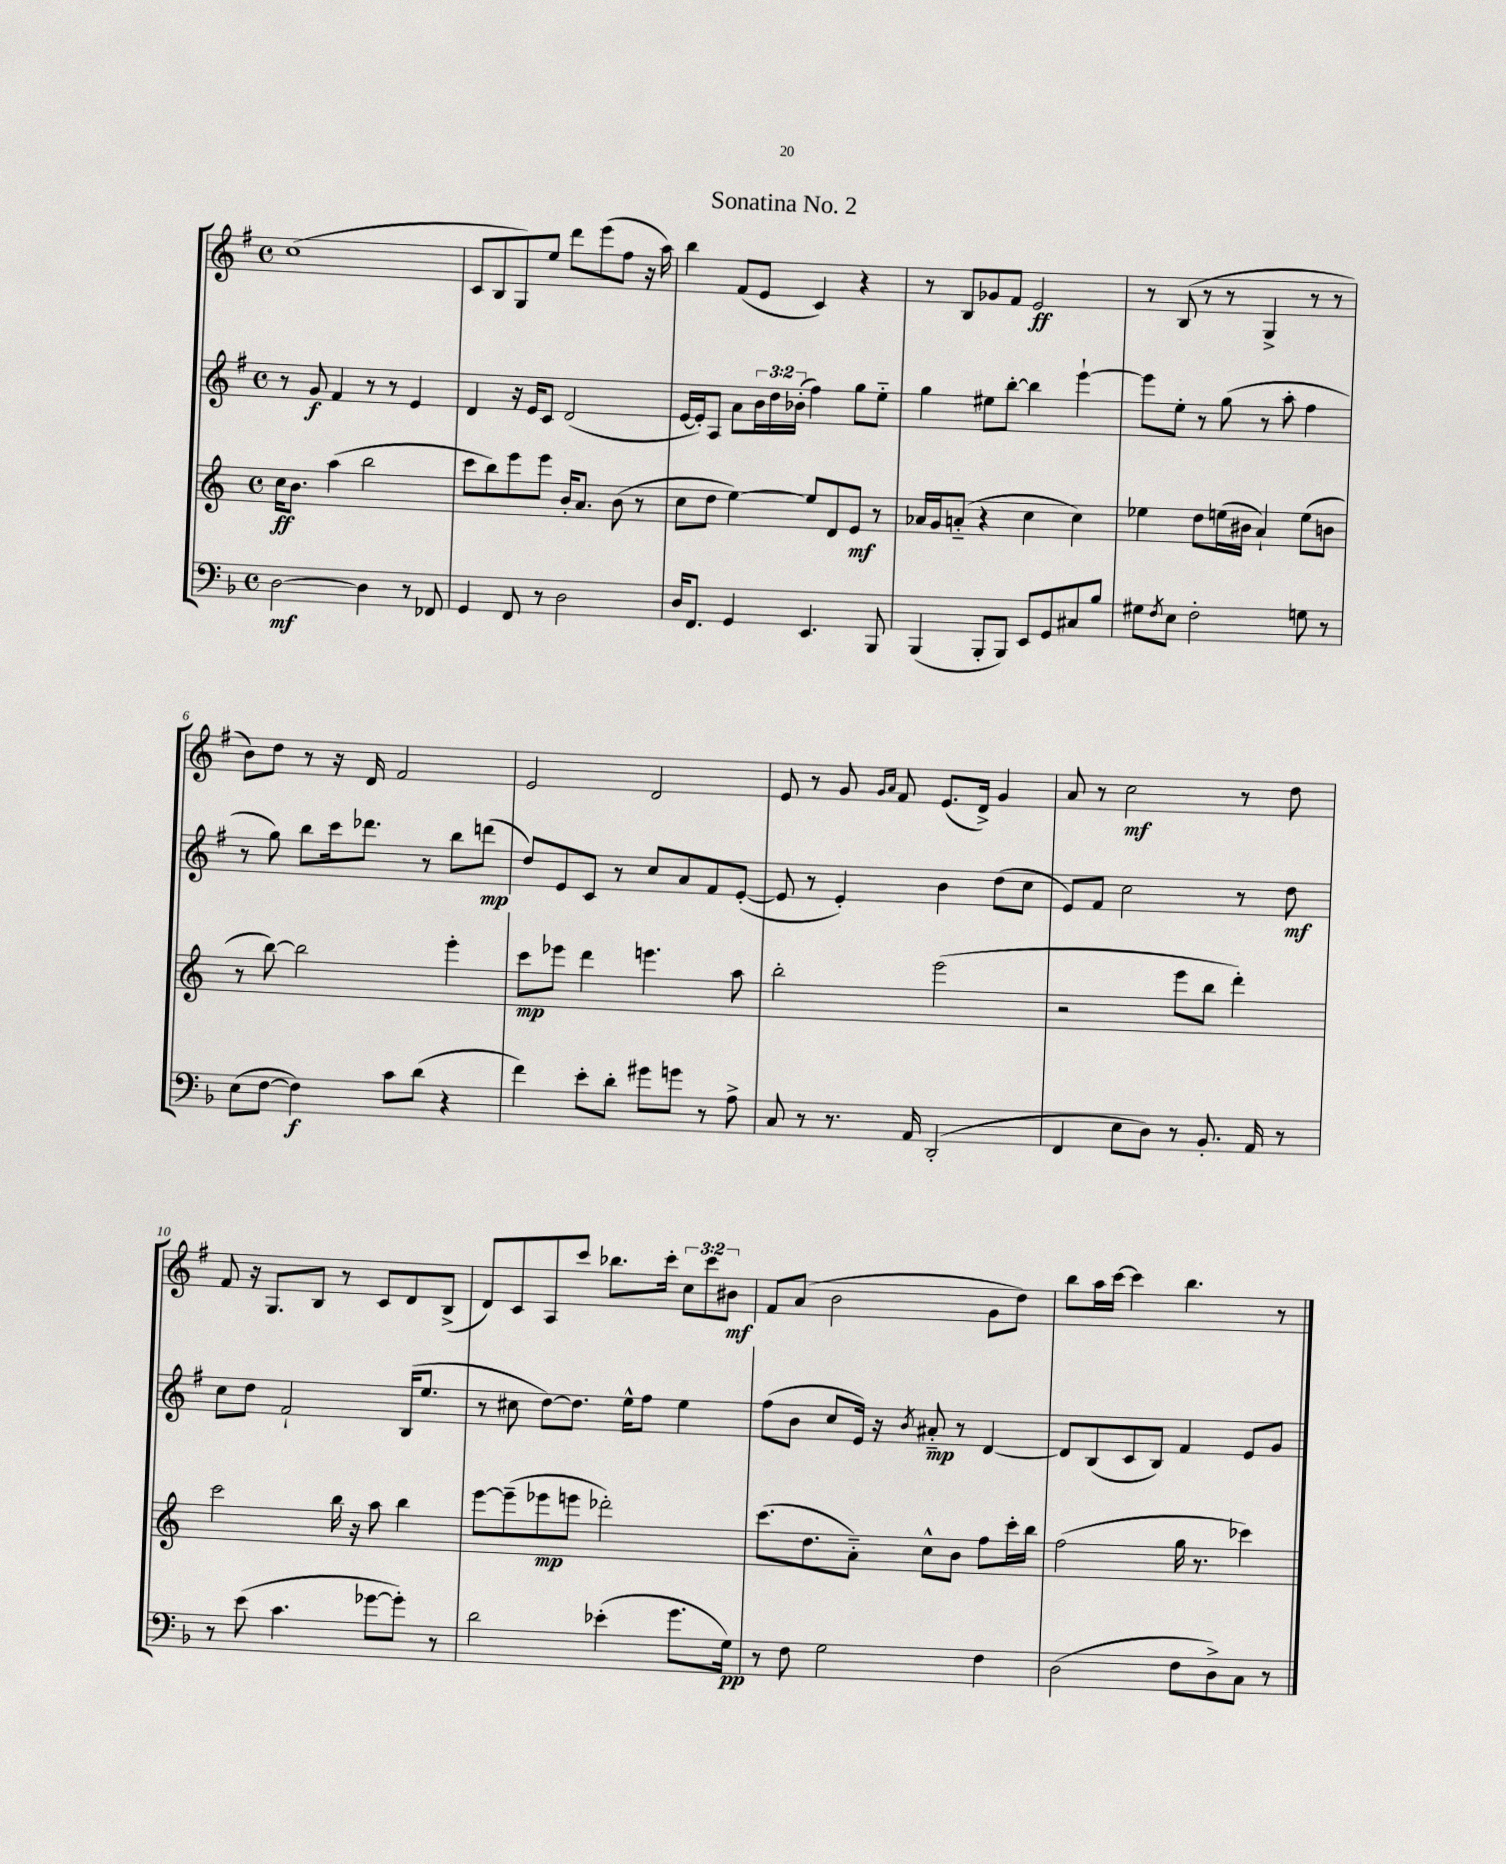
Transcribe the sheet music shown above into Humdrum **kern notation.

**kern	**dynam	**kern	**dynam	**kern	**dynam	**kern	**dynam
*part4	*part4	*part3	*part3	*part2	*part2	*part1	*part1
*staff4	*staff4	*staff3	*staff3	*staff2	*staff2	*staff1	*staff1
*clefF4	*	*clefG2	*	*clefG2	*	*clefG2	*
*k[b-]	*	*k[]	*	*k[f#]	*	*k[f#]	*
*M4/4	*	*M4/4	*	*M4/4	*	*M4/4	*
*met(c)	*	*met(c)	*	*met(c)	*	*met(c)	*
=1	=1	=1	=1	=1	=1	=1	=1
[2D\	mf	16cc\KL	ff	8r	.	(1cc	.
.	.	8.b\J	.	.	.	.	.
.	.	.	.	8g/	f	.	.
.	.	(4aa\	.	4f#/	.	.	.
4D\]	.	2bb\	.	8r	.	.	.
.	.	.	.	8r	.	.	.
8r	.	.	.	4e/	.	.	.
8FF-X/	.	.	.	.	.	.	.
=2	=2	=2	=2	=2	=2	=2	=2
4GG/	.	8ccc\L	.	4d/	.	8c/L	.
.	.	8bb\)	.	.	.	8B/	.
8FF/	.	8eee\	.	16r	.	8G/)	.
.	.	.	.	16e/KL	.	.	.
8r	.	8eee\J	.	8c/J	.	8ee/J	.
2D\	.	16b'/KL	.	(2d/	.	8ddd\L	.
.	.	8.a/J	.	.	.	.	.
.	.	.	.	.	.	(8eee\	.
.	.	(8b\	.	.	.	8ff#\J	.
.	.	8r	.	.	.	16r	.
.	.	.	.	.	.	16aa\)	.
=3	=3	=3	=3	=3	=3	=3	=3
16D/KL	.	8cc\L	.	[16e/LL	.	4bb\	.
8.FF/J	.	.	.	16e'/J])	.	.	.
.	.	8dd\J	.	8A/J	.	.	.
4GG/	.	[4ee\)	.	8a\L	.	(8f#/L	.
.	.	.	.	24b\L	.	8e/J	.
.	.	.	.	24dd\	.	.	.
.	.	.	.	(24b-X'\JJ	.	.	.
4.EE/	.	8ee/L]	.	4ff#\)	.	4c/)	.
.	.	8d/	.	.	.	.	.
.	.	8e/J	mf	8gg\L	.	4r	.
8BBB-/	.	8r	.	8ee\J	.	.	.
=4	=4	=4	=4	=4	=4	=4	=4
(4BBB-/	.	16a-X/LL	.	4gg\	.	8r	.
.	.	16g/J	.	.	.	.	.
.	.	(8an/J	.	.	.	8B/L	.
8BBB-'/L	.	4r	.	8ee#X\L	.	8g-X/	.
8BBB-/J)	.	.	.	[8bb'\J	.	8f#/J	.
8EE/L	.	4cc\	.	4bb\]	.	2e/	ff
8GG/	.	.	.	.	.	.	.
8C#X/	.	4cc\)	.	[4eee`\	.	.	.
8B-/J	.	.	.	.	.	.	.
=5	=5	=5	=5	=5	=5	=5	=5
8G#X\L	.	4ee-X\	.	8eee\L]	.	8r	.
8qF/	.	.	.	.	.	.	.
8E\J	.	.	.	8ee'\J	.	(8B/	.
2F'\	.	8dd\L	.	8r	.	8r	.
.	.	(16een\L	.	(8gg\	.	8r	.
.	.	16b#X\JJ	.	.	.	.	.
.	.	4a`/)	.	8r	.	4G^/	.
.	.	.	.	8aa'\	.	.	.
8Gn\	.	(8ee\L	.	4ff#\	.	8r	.
8r	.	8bn\J	.	.	.	8r	.
!!LO:LB:g=z
=6	=6	=6	=6	=6	=6	=6	=6
(8E\L	.	8r	.	8r	.	8b\L)	.
[8F\J	.	[8bb\)	.	8gg\)	.	8dd\J	.
4F\])	f	2bb\]	.	8bb\L	.	8r	.
.	.	.	.	16ccc\k	.	16r	.
.	.	.	.	8.ddd-X\J	.	16d/	.
8c\L	.	.	.	.	.	2f#/	.
(8d\J	.	.	.	8r	.	.	.
4r	.	4eee'\	.	8bb\L	.	.	.
.	.	.	.	(8dddn\J	mp	.	.
=7	=7	=7	=7	=7	=7	=7	=7
4f\)	.	8ccc\L	mp	8dd/L)	.	2e/	.
.	.	8eee-X\J	.	8e/	.	.	.
8e'\L	.	4ddd\	.	8c/J	.	.	.
8d'\J	.	.	.	8r	.	.	.
8g#X\L	.	4.eeen\	.	8cc/L	.	2d/	.
8gn\J	.	.	.	8a/	.	.	.
8r	.	.	.	8f#/	.	.	.
8A^\	.	8aa\	.	([8e'/J	.	.	.
=8	=8	=8	=8	=8	=8	=8	=8
8C/	.	2bb'\	.	8e/]	.	8e/	.
8r	.	.	.	8r	.	8r	.
8.r	.	.	.	4e'/)	.	8g/	.
.	.	.	.	.	.	16qqg/LL	.
.	.	.	.	.	.	16qqa/JJ	.
.	.	.	.	.	.	8f#/	.
16AA/	.	.	.	.	.	.	.
(2DD'/	.	(2eee\	.	4b\	.	(8.e/L	.
.	.	.	.	.	.	16d^/Jk)	.
.	.	.	.	(8dd\L	.	4g/	.
.	.	.	.	8cc\J	.	.	.
=9	=9	=9	=9	=9	=9	=9	=9
4FF/	.	2r	.	8e/L)	.	8a/	.
.	.	.	.	8f#/J	.	8r	.
8E\L	.	.	.	2cc\	.	2cc\	mf
8D\J)	.	.	.	.	.	.	.
8r	.	8eee\L	.	.	.	.	.
8.BB-'/	.	8bb\J	.	.	.	.	.
.	.	4ddd'\)	.	8r	.	8r	.
16AA/	.	.	.	.	.	.	.
8r	.	.	.	8dd\	mf	8dd\	.
!!LO:LB:g=z
=10	=10	=10	=10	=10	=10	=10	=10
8r	.	2ccc\	.	8cc\L	.	8f#/	.
(8e\	.	.	.	8dd\J	.	16r	.
.	.	.	.	.	.	8.G/L	.
4.c\	.	.	.	2f#`/	.	.	.
.	.	.	.	.	.	8B/J	.
.	.	16bb\	.	.	.	8r	.
.	.	16r	.	.	.	.	.
[8g-X\L	.	8aa\	.	.	.	8c/L	.
8g-'\J])	.	4bb\	.	(16B/KL	.	8d/	.
.	.	.	.	8.ee/J	.	.	.
8r	.	.	.	.	.	(8B^/J	.
=11	=11	=11	=11	=11	=11	=11	=11
2d\	.	[8eee\L	.	8r	.	8d/L)	.
.	.	(8eee~\]	.	8cc#X\	.	8c/	.
.	.	8eee-X\	mp	[8dd\L)	.	8A/	.
.	.	8eeen\J	.	8.dd\J]	.	8ccc/J	.
(4e-X'\	.	2ddd-X'\)	.	.	.	8.bb-X\L	.
.	.	.	.	16ee^^\KL	.	.	.
.	.	.	.	8ff#\J	.	.	.
.	.	.	.	.	.	16ccc'\Jk	.
8.g\L	.	.	.	4ee\	.	12cc\L	.
.	.	.	.	.	.	12ccc\	.
.	.	.	.	.	.	12b#X\J	mf
16G\Jk)	pp	.	.	.	.	.	.
=12	=12	=12	=12	=12	=12	=12	=12
8r	.	(8.ccc\L	.	(8ff#\L	.	8f#/L	.
8F\	.	.	.	8b\J	.	(8a/J	.
.	.	8.dd\	.	.	.	.	.
2G\	.	.	.	8cc/L	.	2b\	.
.	.	8a\J)	.	16e/Jk)	.	.	.
.	.	.	.	16r	.	.	.
.	.	.	.	8qb/	.	.	.
.	.	8cc^^\L	.	8a#X/	mp	.	.
.	.	8b\J	.	8r	.	.	.
4F\	.	8ff\L	.	[4d/	.	8g\L	.
.	.	16ccc'\L	.	.	.	8dd\J)	.
.	.	16bb\JJ	.	.	.	.	.
=13	=13	=13	=13	=13	=13	=13	=13
(2D\	.	(2ff\	.	8d/L]	.	8bb\L	.
.	.	.	.	(8B/	.	16aa\L	.
.	.	.	.	.	.	[16ccc\JJ	.
.	.	.	.	8c/	.	4ccc\]	.
.	.	.	.	8B/J)	.	.	.
8F\L	.	16gg\	.	4f#/	.	4.bb\	.
.	.	8.r	.	.	.	.	.
8D^\)	.	.	.	.	.	.	.
8C\J	.	4ccc-X\)	.	8e/L	.	.	.
8r	.	.	.	8g/J	.	8r	.
==	==	==	==	==	==	==	==
*-	*-	*-	*-	*-	*-	*-	*-
